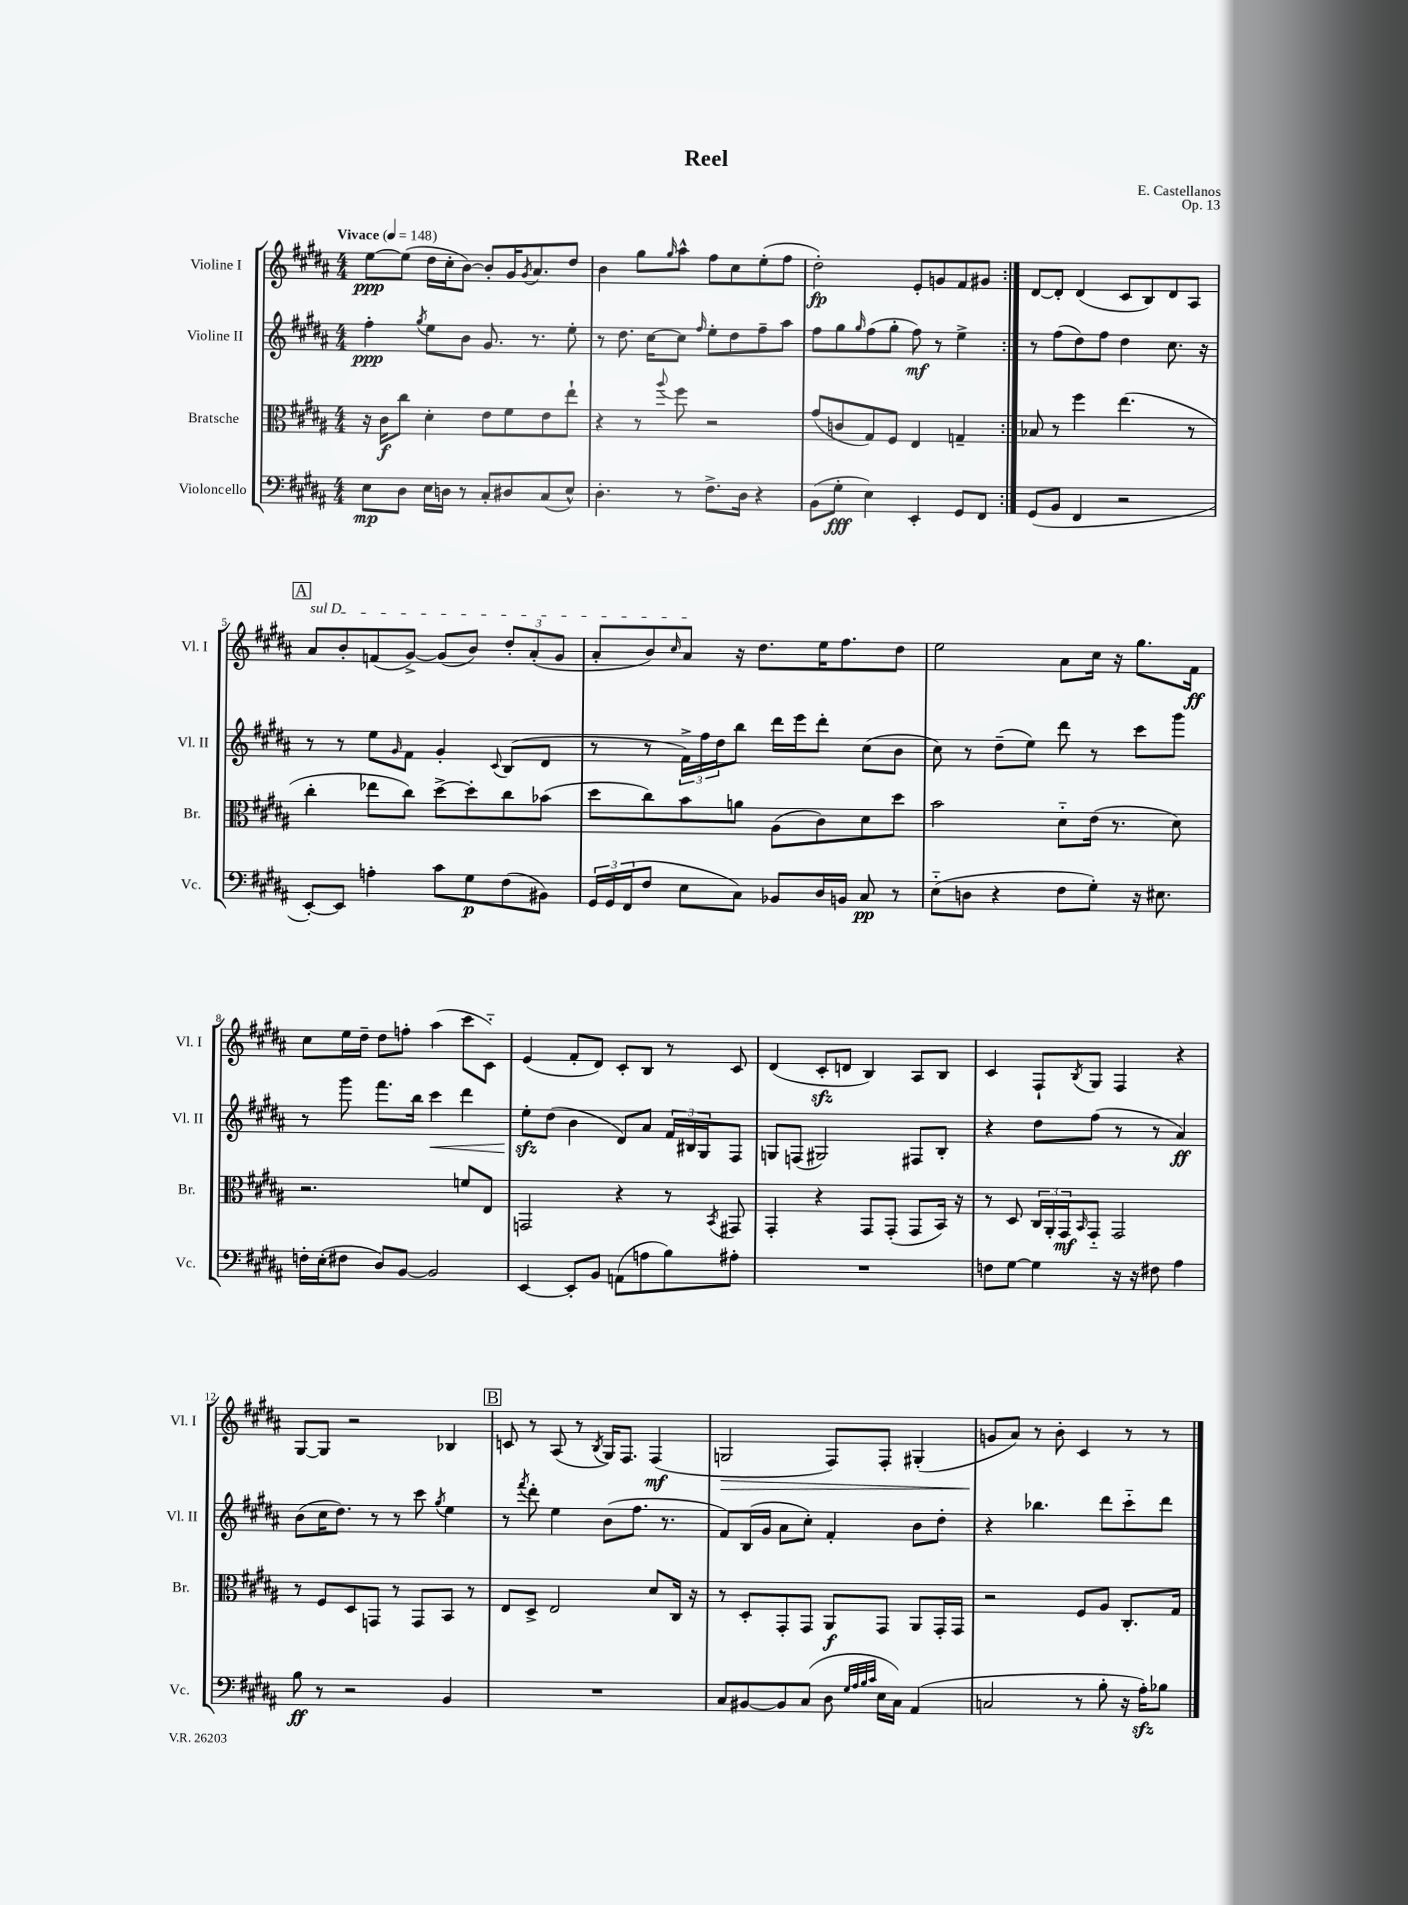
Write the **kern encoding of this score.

**kern	**dynam	**kern	**dynam	**kern	**dynam	**kern	**dynam
*part4	*part4	*part3	*part3	*part2	*part2	*part1	*part1
*staff4	*staff4	*staff3	*staff3	*staff2	*staff2	*staff1	*staff1
*I"Violoncello	*	*I"Bratsche	*	*I"Violine II	*	*I"Violine I	*
*I'Vc.	*	*I'Br.	*	*I'Vl. II	*	*I'Vl. I	*
*clefF4	*	*clefC3	*	*clefG2	*	*clefG2	*
*k[f#c#g#d#a#]	*	*k[f#c#g#d#a#]	*	*k[f#c#g#d#a#]	*	*k[f#c#g#d#a#]	*
*M4/4	*	*M4/4	*	*M4/4	*	*M4/4	*
*MM148	*	*MM148	*	*MM148	*	*MM148	*
=1	=1	=1	=1	=1	=1	=1	=1
!	!	!	!	!	!	!LO:TX:a:B:t=Vivace	!
8E\L	mp	16r	.	4ff#'\	ppp	[8ee\L	ppp
.	.	16c#\KL	f	.	.	.	.
8D#\J	.	8cc#\J	.	.	.	(8ee\J]	.
.	.	.	.	8qgg#/	.	.	.
16E\LL	.	4d#'\	.	8ee\L	.	16dd#\LL	.
16Dn\JJ	.	.	.	.	.	16cc#'\J	.
8r	.	.	.	8b\J	.	[8b\J)	.
8C#'/L	.	8e\L	.	8.g#/	.	8b'/L]	.
8D#X/	.	8f#\	.	.	.	16g#/K	.
.	.	.	.	.	.	8qg#/	.
.	.	.	.	8.r	.	8.a#/	.
(8C#/	.	8e\	.	.	.	.	.
8E^^/J)	.	8ee`\J	.	8ee'\	.	8dd#/J	.
=2	=2	=2	=2	=2	=2	=2	=2
4.D#'\	.	4r	.	8r	.	4b\	.
.	.	.	.	8.dd#\	.	.	.
.	.	8r	.	.	.	8gg#\L	.
.	.	.	.	[16cc#\KL	.	.	.
.	.	8qqaa#/	.	.	.	16qqgg#/	.
8r	.	8ff#\	.	8cc#\J]	.	8aa#^^\J	.
.	.	.	.	16qqff#/	.	.	.
8.F#^\L	.	2r	.	8ee'\L	.	8ff#\L	.
.	.	.	.	8dd#\	.	8cc#\	.
16D#\Jk	.	.	.	.	.	.	.
4r	.	.	.	8ff#~\	.	(8ee'\	.
.	.	.	.	8aa#\J	.	8ff#\J	.
=3	=3	=3	=3	=3	=3	=3	=3
(8BB\L	.	(8g#/L	.	8ff#\L	.	2dd#'\)	fp
8G#'\J	fff	8cn/	.	8gg#\	.	.	.
.	.	.	.	16qqgg#/	.	.	.
4E\)	.	8G#/)	.	(8ff#\	.	.	.
.	.	8F#/J	.	8gg#'\J	.	.	.
4EE'/	.	4E/	.	8ff#\)	mf	8e'/L	.
.	.	.	.	8r	.	8gn/	.
8GG#/L	.	4Gn~/	.	4ee^\	.	8f#/	.
8FF#/J	.	.	.	.	.	8g#X/J	.
=4:|!	=4:|!	=4:|!	=4:|!	=4:|!	=4:|!	=4:|!	=4:|!
(8GG#/L	.	8B-X/	.	8r	.	[8d#/L	.
8BB/J	.	8r	.	(8ff#\L	.	8d#'/J]	.
4FF#/	.	4ff#\	.	8dd#\)	.	(4d#/	.
.	.	.	.	8ff#\J	.	.	.
2r	.	(4.ee\	.	4dd#\	.	8c#/L	.
.	.	.	.	.	.	8B/)	.
.	.	.	.	8.cc#\	.	8d#/	.
.	.	8r	.	.	.	8A#/J	.
.	.	.	.	16r	.	.	.
!!LO:LB:g=z
!!LO:REH:place=s1:t=A
=5	=5	=5	=5	=5	=5	=5	=5
!	!	!	!	!	!	!LO:TX:a:i:t=sul D	!
[8EE'/L)	.	4cc#'\	.	8r	.	8a#/L	.
8EE/J]	.	.	.	8r	.	8b'/	.
4An'\	.	8ee-X\L	.	8ee\L	.	(8fn/	.
.	.	.	.	16qqg#/	.	.	.
.	.	8cc#\J)	.	8f#\J	.	[8g#^/J)	.
8c#\L	.	[8dd#^\L	.	4g#'/	.	(8g#/L]	.
8G#\	p	8dd#'\]	.	.	.	8b/J)	.
.	.	.	.	8qqc#/	.	.	.
(8F#\	.	8cc#\	.	(8B/L	.	12dd#'/L	.
.	.	.	.	.	.	(12a#'/	.
8BB#X\J)	.	(8b-X\J	.	8d#/J	.	.	.
.	.	.	.	.	.	12g#/J	.
=6	=6	=6	=6	=6	=6	=6	=6
24GG#/LL	.	8dd#\L	.	8r	.	8a#'/L	.
24GG#/	.	.	.	.	.	.	.
(24FF#/J	.	.	.	.	.	.	.
8F#/J	.	8cc#\)	.	8r	.	8b/)	.
.	.	.	.	.	.	16qqcc#/	.
8E\L	.	8b\	.	24f#^\LL)	.	8a#/J	.
.	.	.	.	24ff#\	.	.	.
.	.	.	.	24dd#\J	.	.	.
8C#\J)	.	8an\J	.	8bb\J	.	16r	.
.	.	.	.	.	.	8.dd#\L	.
8BB-X/L	.	(8A#\L	.	16ddd#\LL	.	.	.
.	.	.	.	16eee\J	.	.	.
16D#/L	.	8c#\)	.	8ddd#'\J	.	16ee\K	.
16BBn/JJ	.	.	.	.	.	8.ff#\	.
8C#/	pp	8d#\	.	(8cc#\L	.	.	.
8r	.	8dd#\J	.	8b\J	.	8dd#\J	.
=7	=7	=7	=7	=7	=7	=7	=7
(8E\L	.	2b\	.	8cc#\)	.	2ee\	.
8Dn\J	.	.	.	8r	.	.	.
4r	.	.	.	(8dd#~\L	.	.	.
.	.	.	.	8ee\J)	.	.	.
8F#\L	.	8d#\L	.	8ddd#\	.	8a#\L	.
8G#'\J)	.	(16e\Jk	.	8r	.	16cc#\Jk	.
.	.	8.r	.	.	.	16r	.
16r	.	.	.	8ccc#\L	.	8.gg#\L	.
8.E#X\	.	.	.	.	.	.	.
.	.	8d#\)	.	8ggg#\J	.	.	.
.	.	.	.	.	.	16f#\Jk	ff
!!LO:LB:g=z
=8	=8	=8	=8	=8	=8	=8	=8
16Fn'\LL	.	2.r	.	8r	.	8cc#\L	.
(16E'\J	.	.	.	.	.	.	.
8F#X\J	.	.	.	8ggg#\	.	16ee\L	.
.	.	.	.	.	.	16dd#~\JJ	.
8D#/L)	.	.	.	8.fff#\L	.	8dd#\L	.
[8BB/J	.	.	.	.	.	8ffn'\J	.
.	.	.	.	16bb\Jk	.	.	.
!	!	!	!	!	!LO:HP:b	!	!
2BB/]	.	.	.	4ccc#\	<	(4aa#\	.
.	.	8fn/L	.	4ddd#\	.	8ccc#\L	.
.	.	8E/J	.	.	.	8c#\J)	.
=9	=9	=9	=9	=9	=9	=9	=9
[4EE/	.	2GGn/	.	8eezz'\L	.	(4e/	.
.	.	.	.	(8dd#\J	[	.	.
8EE'/L]	.	.	.	4b\	.	8f#'/L	.
8BB/J	.	.	.	.	.	8d#/J)	.
(8AAn\L	.	4r	.	8d#/L)	.	8c#'/L	.
8An\	.	.	.	8a#/J	.	8B/J	.
8B\)	.	8r	.	24f#/LL	.	8r	.
.	.	.	.	24B#X/	.	.	.
.	.	.	.	24G#/J	.	.	.
.	.	8qBB/	.	.	.	.	.
8A#X'\J	.	8GG#X/	.	8F#/J	.	8c#/	.
=10	=10	=10	=10	=10	=10	=10	=10
1r	.	4GG#'/	.	8Gn/L	.	(4d#/	.
.	.	.	.	(8Fn/J	.	.	.
.	.	4r	.	2G#X/)	.	8c#zz'/L	.
.	.	.	.	.	.	8dn/J	.
.	.	8GG#/L	.	.	.	4B/)	.
.	.	(8GG#'/J	.	.	.	.	.
.	.	8GG#/L	.	8F#X/L	.	8A#/L	.
.	.	16BB/Jk)	.	8B'/J	.	8B/J	.
.	.	16r	.	.	.	.	.
=11	=11	=11	=11	=11	=11	=11	=11
8Fn\L	.	8r	.	4r	.	4c#/	.
[8G#\J	.	8D#/	.	.	.	.	.
4G#\]	.	24C#/LL	.	8dd#\L	.	8F#`/L	.
.	.	24AA#'/	.	.	.	.	.
.	.	24GG#/J	mf	.	.	.	.
.	.	16qqBB/	.	.	.	8qB/	.
.	.	8GG#/J	.	(8ff#\J	.	8G#/J	.
16r	.	2GG#/	.	8r	.	4F#/	.
16r	.	.	.	.	.	.	.
8F#X\	.	.	.	8r	.	.	.
4A#\	.	.	.	4a#/)	ff	4r	.
!!LO:LB:g=z
=12	=12	=12	=12	=12	=12	=12	=12
8B\	ff	8r	.	(8b\L	.	[8G#/L	.
8r	.	8F#/L	.	16cc#\K	.	8G#/J]	.
.	.	.	.	8.dd#\J)	.	.	.
2r	.	8D#/	.	.	.	2r	.
.	.	8GGn/J	.	8r	.	.	.
.	.	8r	.	8r	.	.	.
.	.	8GG/L	.	8ccc#\	.	.	.
.	.	.	.	8qgg#/	.	.	.
4BB/	.	8BB/J	.	4ee\	.	4B-X/	.
.	.	8r	.	.	.	.	.
!!LO:REH:place=s1:t=B
=13	=13	=13	=13	=13	=13	=13	=13
1r	.	8E/L	.	8r	.	8cn/	.
.	.	.	.	8qfff#/	.	.	.
.	.	8D#^/J	.	8ddd#'\	.	8r	.
.	.	2E/	.	4ee\	.	(8A#/	.
.	.	.	.	.	.	8r	.
.	.	.	.	.	.	8qB/	.
.	.	.	.	(8b\L	.	16G#/KL)	.
.	.	.	.	.	.	8.F#/J	.
.	.	.	.	8.ff#\J	.	.	.
.	.	8d#/L	.	.	.	(4F#/	mf
.	.	.	.	8.r	.	.	.
.	.	16C#/Jk	.	.	.	.	.
.	.	16r	.	.	.	.	.
=14	=14	=14	=14	=14	=14	=14	=14
!	!	!	!	!	!	!	!LO:HP:b
8C#/L	.	8r	.	8f#/L)	.	2Gn/	>
[8BB#X/	.	8D#'/L	.	(16B/L	.	.	.
.	.	.	.	16g#/JJ	.	.	.
8BB#/]	.	8GG#'/	.	8a#\L	.	.	.
(8C#/J	.	8GG#/J	.	8cc#'\J)	.	.	.
8D#\	.	8AA#/L	f	4f#'/	.	8F#/L)	.
32qqG#/LLL	.	.	.	.	.	.	.
32qqA#/	.	.	.	.	.	.	.
32qqB/	.	.	.	.	.	.	.
32qqc#/JJJ	.	.	.	.	.	.	.
16E\LL	.	8GG#/J	.	.	.	8F#'/J	.
16C#\JJ)	.	.	.	.	.	.	.
(4AA#/	.	8AA#/L	.	8b\L	.	(4G#X'/	.
.	.	16GG#'/L	.	8dd#'\J	.	.	.
.	.	16GG#/JJ	.	.	.	.	.
=15	=15	=15	=15	=15	=15	=15	=15
2Cn/	.	2r	.	4r	.	8gn/L	.
.	.	.	.	.	.	8a#/J)	]
.	.	.	.	4.bb-X\	.	8r	.
.	.	.	.	.	.	8b'\	.
8r	.	8F#/L	.	.	.	4c#/	.
8B'\	.	8A#/J	.	8ddd#\L	.	.	.
16r	.	8.C#'/L	.	8ccc#\	.	8r	.
16A#zz'\KL)	.	.	.	.	.	.	.
8B-X\J	.	.	.	8ddd#\J	.	8r	.
.	.	16G#/Jk	.	.	.	.	.
==	==	==	==	==	==	==	==
*-	*-	*-	*-	*-	*-	*-	*-
